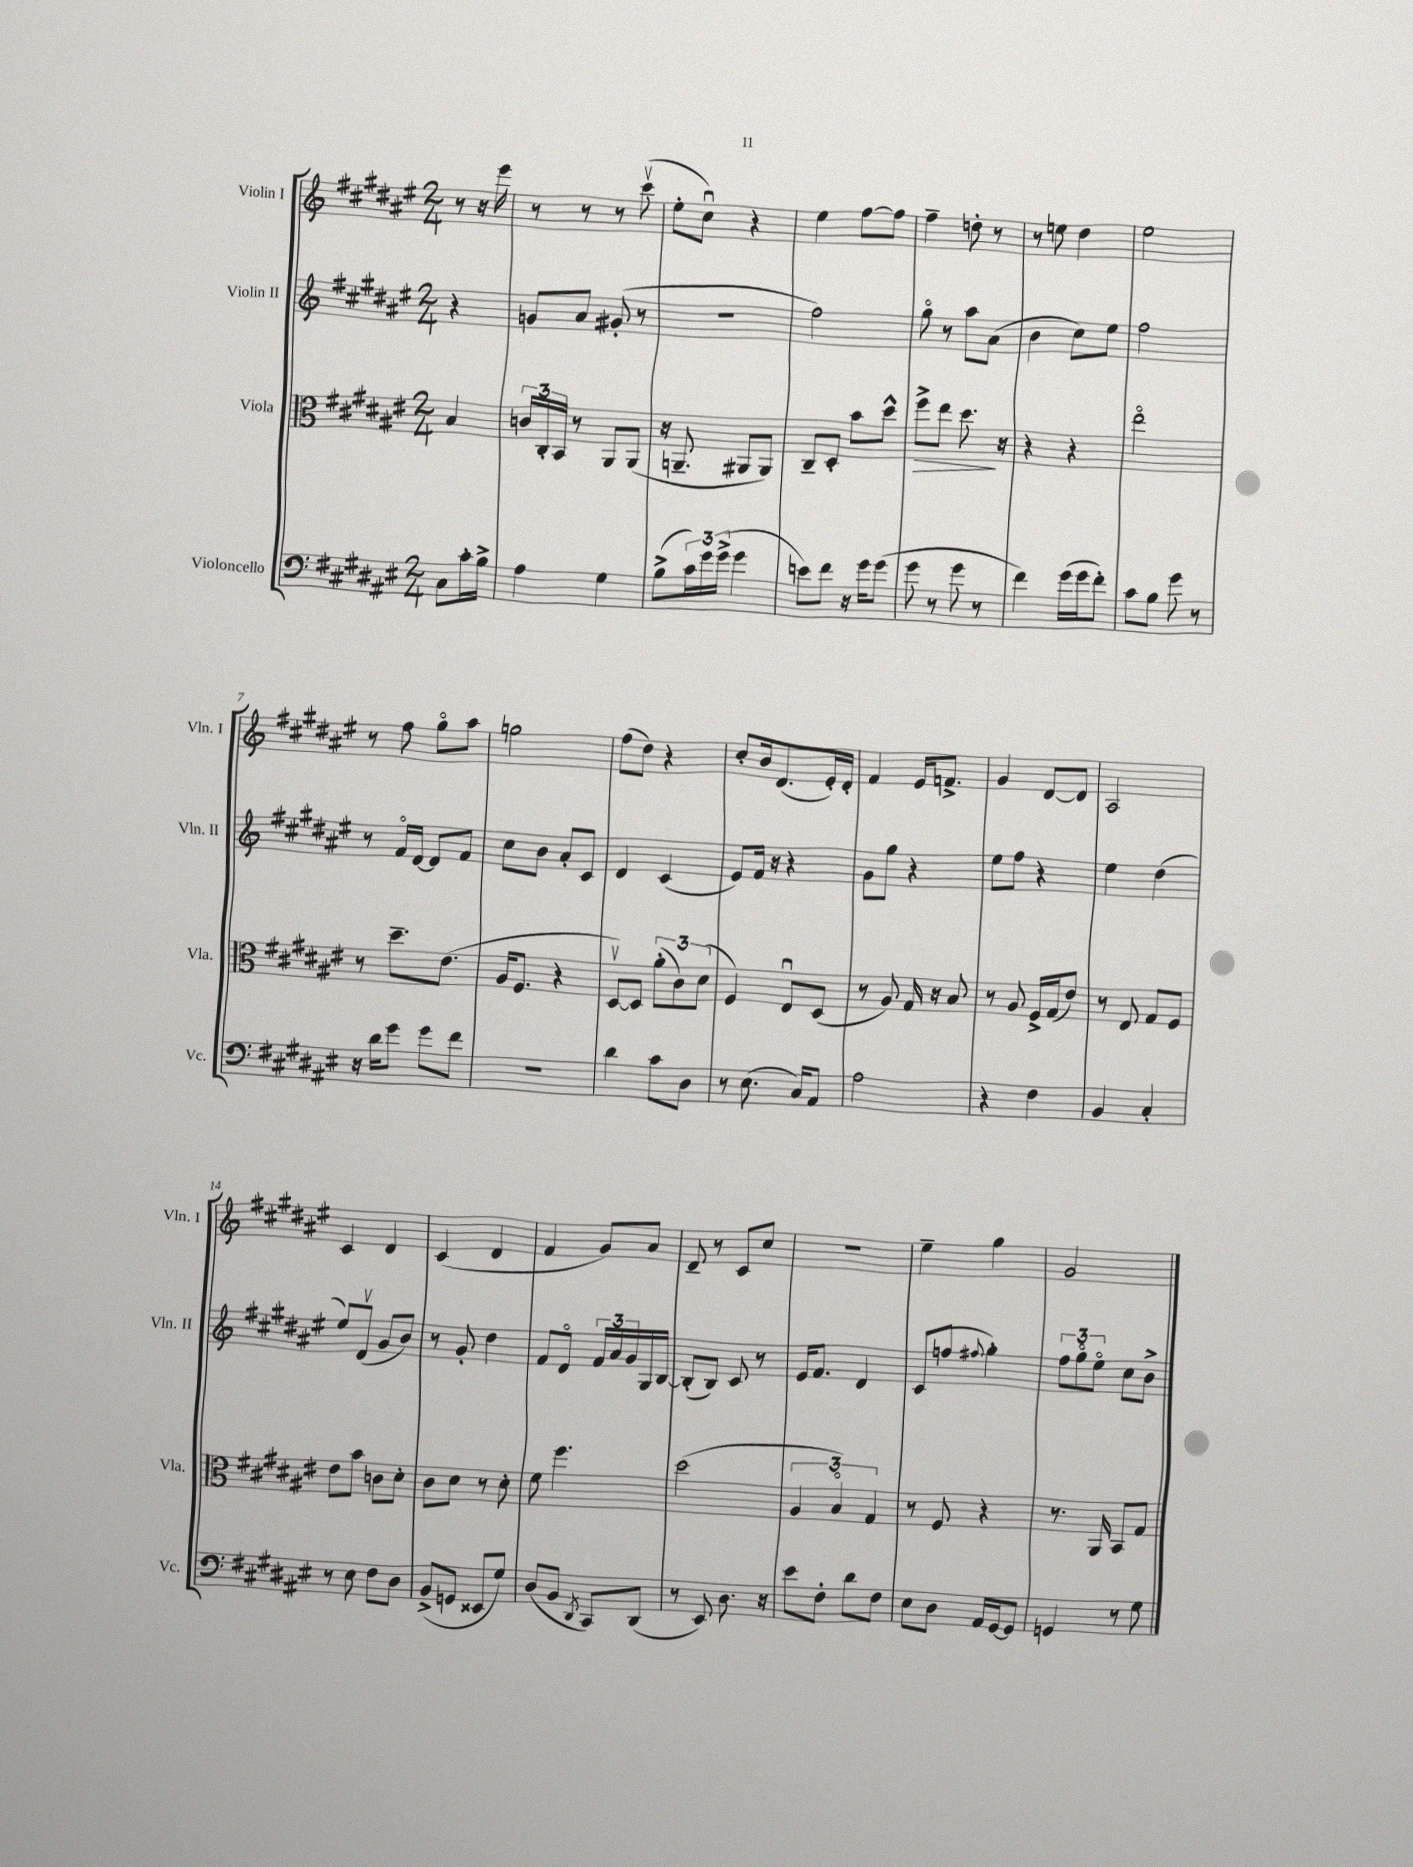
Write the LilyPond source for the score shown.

<<
\new StaffGroup <<
\new Staff = "s0" \with { instrumentName = "Violin I" shortInstrumentName = "Vln. I" } {
    \clef treble \key fis \major \numericTimeSignature \time 2/4 \partial 4
    r8 r16 eis'''16 |
    r8 r8 r8 cis'''8\upbow( |
    eis''8-. cis''8\downbow) r4 |
    eis''4 fis''8~ fis''8 |
    fis''4-- d''8-. r8 |
    r8 e''8 dis''4 |
    eis''2 |
    r8 fis''8 gis''8\flageolet ais''8 |
    g''2 |
    fis''8( dis''8) r4 |
    cis''8-. b'16 dis'8.( eis'16-.) dis'16-. |
    fis'4 eis'16 f'8.-> |
    gis'4 dis'8~ dis'8 |
    ais2 |
    cis'4 dis'4 |
    cis'4( dis'4 |
    fis'4 gis'8) ais'8 |
    dis'8-- r8 cis'8 cis''8 |
    R2 |
    eis''4-- gis''4 |
    gis'2 \bar "|." |
}
\new Staff = "s1" \with { instrumentName = "Violin II" shortInstrumentName = "Vln. II" } {
    \clef treble \key fis \major \numericTimeSignature \time 2/4 \partial 4
    r4 |
    g'8 ais'8 gis'8-.( r8 |
    R2 |
    fis''2) |
    gis''8\flageolet r8 ais''8 ais'8( |
    b'4 cis''8) eis''8 |
    fis''2 |
    r8 fis'16\flageolet dis'16~ dis'8 fis'8 |
    cis''8 b'8 ais'8-. cis'8 |
    dis'4 cis'4( |
    eis'8) fis'16 r16 r4 |
    gis'8 gis''8 r4 |
    eis''8 fis''8 r4 |
    eis''4 dis''4( |
    eis''8) dis'8\upbow( gis'8 b'8) |
    r8 gis'8-. dis''4 |
    fis'8 dis'8\flageolet \tuplet 3/2 { fis'16 ais'16 gis'16 } gis16 b16~ |
    b8-.( b8) cis'8 r8 |
    eis'16 fis'8. dis'4 |
    cis'8( f''8 \appoggiatura { fis''8 } gis''4-.) |
    \tuplet 3/2 { fis''8 gis''8\flageolet eis''8\flageolet } cis''8 b'8-> \bar "|." |
}
\new Staff = "s2" \with { instrumentName = "Viola" shortInstrumentName = "Vla." } {
    \clef alto \key fis \major \numericTimeSignature \time 2/4 \partial 4
    b4 |
    \tuplet 3/2 { c'16 cis16-. b,16 } r8 ais,8 ais,8( |
    r16 a,8.-- ais,8 ais,8) |
    cis8-- dis8-. b'8 dis''8-^ |
    fis''8->\> eis''8 dis''8.\! r16 |
    r4 r4 |
    eis''2\flageolet |
    r8 dis''8.-- eis'8.( |
    ais16 fis8. r4 |
    dis8~\upbow) dis8 \tuplet 3/2 { ais'8-.( cis'8) dis'8( } |
    fis4) eis8\downbow dis8( |
    r8 ais8) gis16 r16 b8 |
    r8 ais8 fis16-> gis16( eis'8) |
    r8 eis8 gis8 fis8 |
    eis'8 b'8 c'8 dis'8-. |
    cis'8 dis'8 r8 dis'8-. |
    fis'8 fis''4. |
    dis''2( |
    \tuplet 3/2 { ais4 b4\flageolet) gis4 } |
    r8 fis8 r4 |
    r8. ais,16 b,8 gis8 \bar "|." |
}
\new Staff = "s3" \with { instrumentName = "Violoncello" shortInstrumentName = "Vc." } {
    \clef bass \key fis \major \numericTimeSignature \time 2/4 \partial 4
    cis8 cis'16-. b16-> |
    ais4 gis4 |
    b8->( \tuplet 3/2 { cis'16) gis'16 gis'16->( } gis'4 |
    e'8) fis'8 r16 gis'16 gis'8( |
    gis'8 r8 gis'8 r8 |
    fis'4) gis'16( gis'16 fis'8-.) |
    cis'8 b8 gis'8 r8 |
    r16 dis'16 gis'8 gis'8 fis'8 |
    r2 |
    dis'4 cis'8 dis8 |
    r8 eis8.( cis16) ais,8 |
    ais2 |
    r4 fis4 |
    b,4 cis4-. |
    r8 eis8 fis8 dis8 |
    b,8->( g,8 eisis,8 gis8) |
    dis8( b,8 \acciaccatura { dis,8 } cis,8) dis,8( |
    r8 eis,8) dis8. r16 |
    eis'8 fis8-. dis'8 fis8 |
    eis8 dis8 ais,16 gis,16~ gis,8 |
    g,4 r8 gis8 \bar "|." |
}
>>
>>
